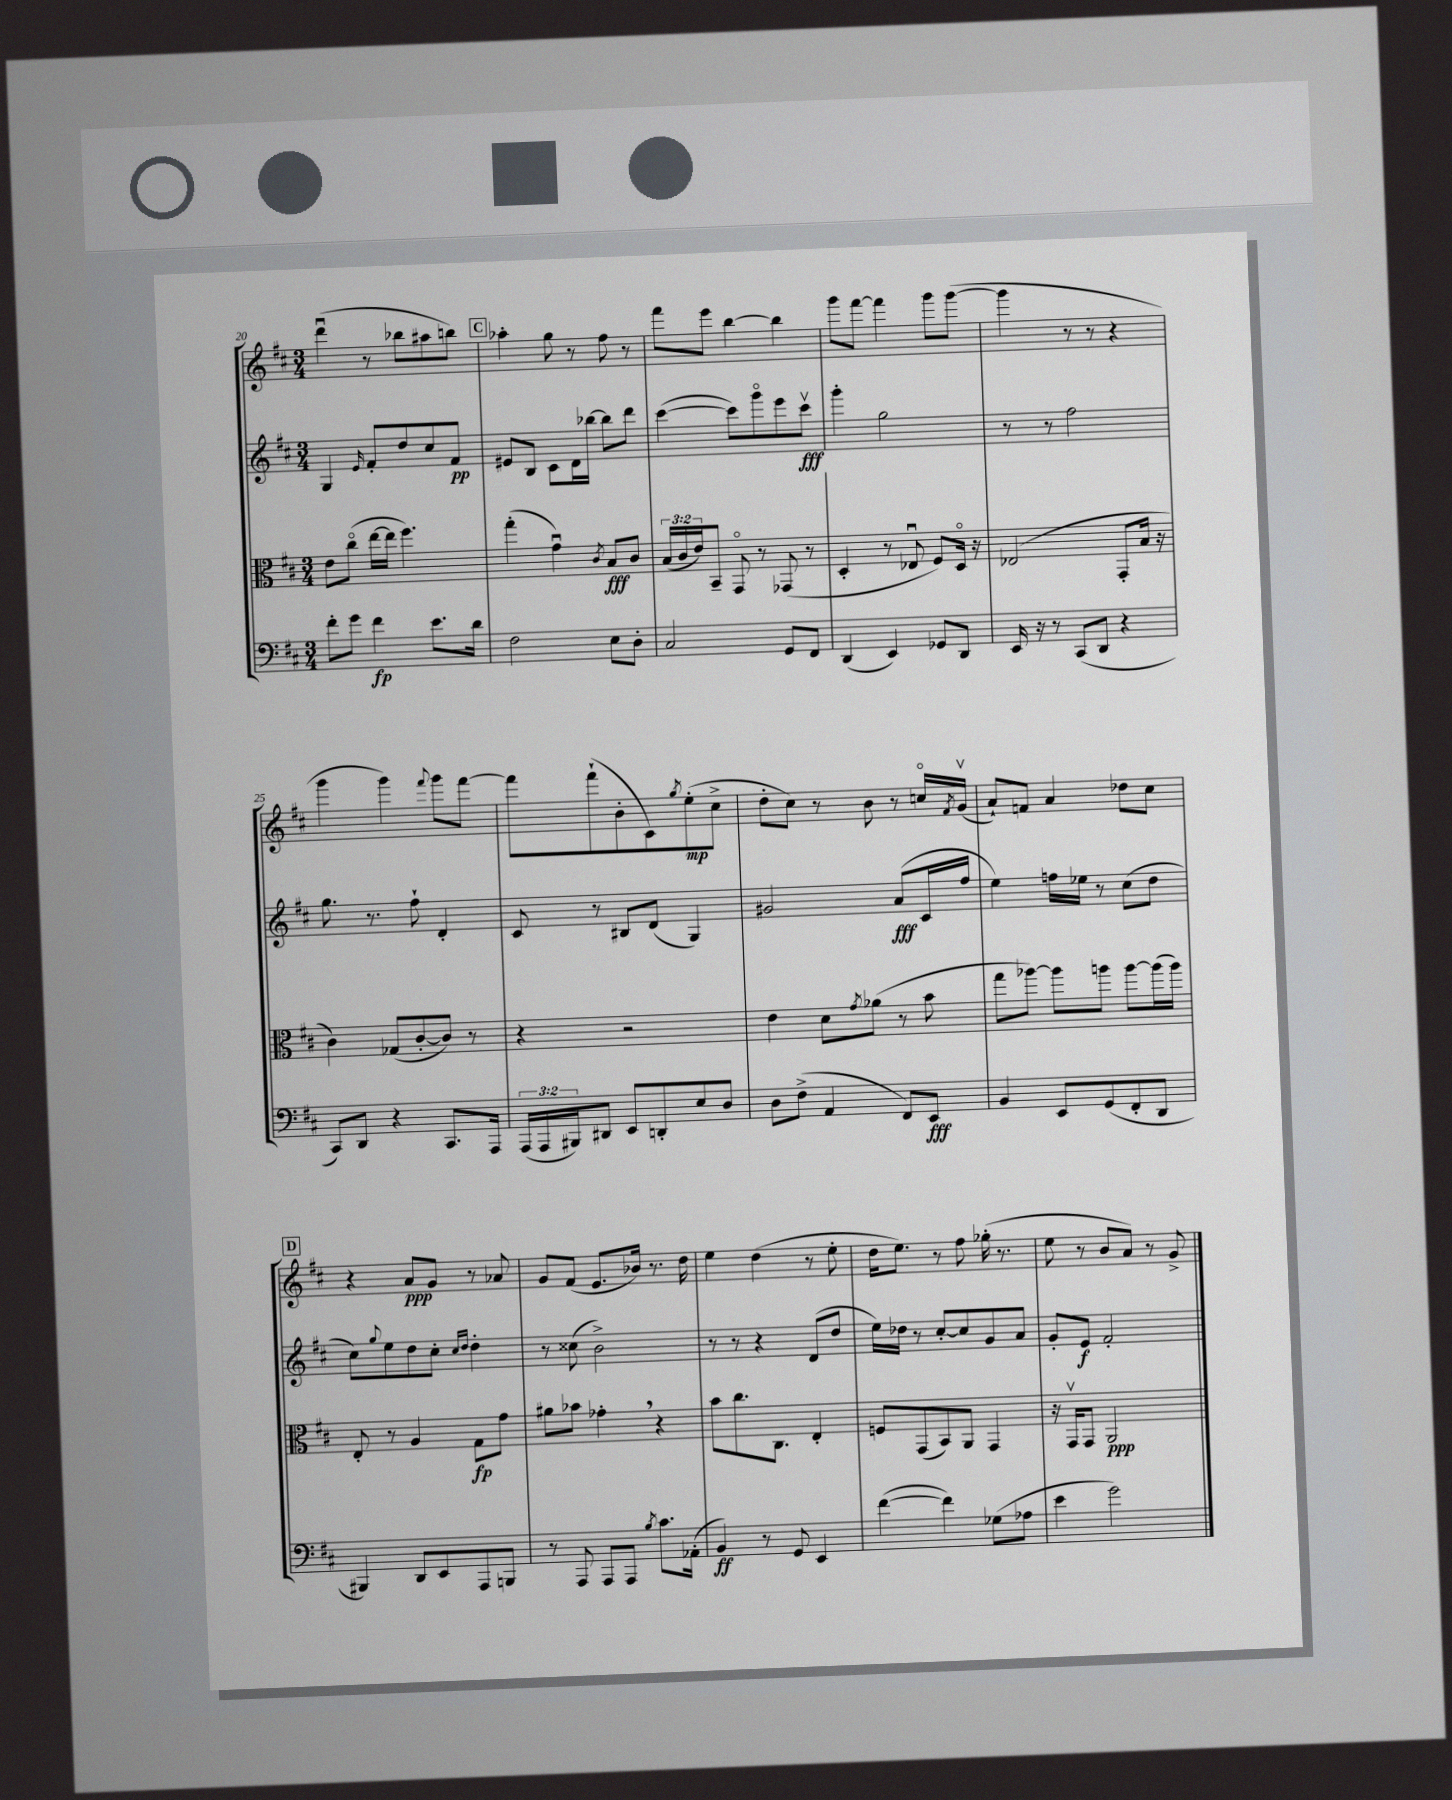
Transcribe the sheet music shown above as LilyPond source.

<<
\new StaffGroup <<
\new Staff = "s0" {
    \clef treble \key d \major \numericTimeSignature \time 3/4
    d'''4\downbow( r8 bes''8 ais''8 b''8) |
    \mark \markup { \box "C" } aes''4-. g''8 r8 fis''8 r8 |
    fis'''8 e'''8 b''4~ b''4 |
    g'''8 fis'''8~ fis'''4 g'''8 g'''8~( |
    g'''4 r8 r8 r4 |
    g'''4 g'''4) \appoggiatura { fis'''8 } g'''8 fis'''8~ |
    fis'''8 fis'''8-!( b'8-. cis'8) \acciaccatura { g''8 } e''8-.\mp( cis''8-> |
    d''8-. cis''8) r8 b'8 r8 c''16\flageolet \acciaccatura { fis'8 } g'16\upbow( |
    a'8-!) f'8 a'4 des''8 cis''8 |
    \mark \markup { \box "D" } r4 a'8\ppp g'8 r8 aes'8 |
    g'8 fis'8( e'8. bes'16) r8. d''16 |
    e''4 d''4( r8 e''8-. |
    d''16 e''8.) r8 fis''8 ges''16-.( r8. |
    e''8 r8 b'8 a'8) r8 g'8-> \bar "|." |
}
\new Staff = "s1" {
    \clef treble \key d \major \numericTimeSignature \time 3/4
    g4 \grace { e'16 } fis'8-. d''8 cis''8 fis'8\pp |
    \mark \markup { \box "C" } eis'8 b8 cis'8 d'16 bes''16~ bes''8 d'''8 |
    cis'''4~( cis'''8) g'''8\flageolet e'''8 cis'''8\upbow\fff |
    g'''4-. g''2 |
    r8 r8 fis''2 |
    g''8. r8. fis''8-! d'4-. |
    cis'8 r8 bis8 d'8( g4) |
    gis'2 a'8\fff( cis'16 fis''16 |
    e''4) f''16 ees''16 r8 cis''8( d''8 |
    \mark \markup { \box "D" } cis''8) \appoggiatura { g''8 } e''8 d''8 cis''8-. \grace { cis''16 d''16 } d''4-. |
    r8 cisis''8( b'2->) |
    r8 r8 r4 d'8( d''8 |
    e''16) des''16 r8 cis''8~-. cis''8 g'8 a'8 |
    g'8-. e'8\f fis'2-. \bar "|." |
}
\new Staff = "s2" {
    \clef alto \key d \major \numericTimeSignature \time 3/4 \override Staff.TupletNumber.text = #tuplet-number::calc-fraction-text
    e'8 cis''8\flageolet( e''16~ e''16 fis''4.) |
    \mark \markup { \box "C" } g''4-.( g'4\downbow) \acciaccatura { cis'8 } b8\fff cis'8 |
    \tuplet 3/2 { b16( cis'16 e'16) } b,8-- g,8\flageolet r8 ges,8( r8 |
    d4-. r8 ees8\downbow fis8) d16\flageolet r16 |
    ees2( g,8-. b16 r16 |
    cis'4) ges8( cis'8~-. cis'8) r8 |
    r4 r2 |
    e'4 d'8 \acciaccatura { g'8 } aes'8( r8 b'8 |
    g''8 aes''8~) aes''8 a''8 a''8~ a''16( a''16) |
    \mark \markup { \box "D" } e8-. r8 a4 g8\fp g'8 |
    ais'8 bes'8 ges'4-. \breathe r4 |
    b'8 cis''8. cis8. e4-. |
    f8 g,8( b,8) a,8 g,4 |
    r16 g,16\upbow g,8 a,2\ppp \bar "|." |
}
\new Staff = "s3" {
    \clef bass \key d \major \numericTimeSignature \time 3/4 \override Staff.TupletNumber.text = #tuplet-number::calc-fraction-text
    fis'8-. g'8 fis'4\fp e'8. d'16 |
    \mark \markup { \box "C" } fis2 e8 d8-. |
    cis2 g,8 fis,8 |
    d,4( e,4) ges,8 d,8 |
    e,16 r16 r8 cis,8( d,8 r4 |
    cis,8) d,8 r4 cis,8. a,,16 |
    \tuplet 3/2 { a,,16( a,,16 bis,,16) } dis,8 e,8 d,8-. e8 d8 |
    d8 fis8->( a,4 fis,8) e,8\fff |
    b,4 e,8 g,8( fis,8-. d,8 |
    \mark \markup { \box "D" } bis,,4) d,8 e,8 a,,8 b,,8 |
    r8 a,,8 a,,8 a,,8 \acciaccatura { b8 } cis'8. aes,16-.( |
    b,4\ff) r8 g,8 e,4 |
    fis'4~( fis'4) ges8( aes8 |
    e'4 g'2) \bar "|." |
}
>>
>>
\layout { \context { \Score currentBarNumber = #20 } }
